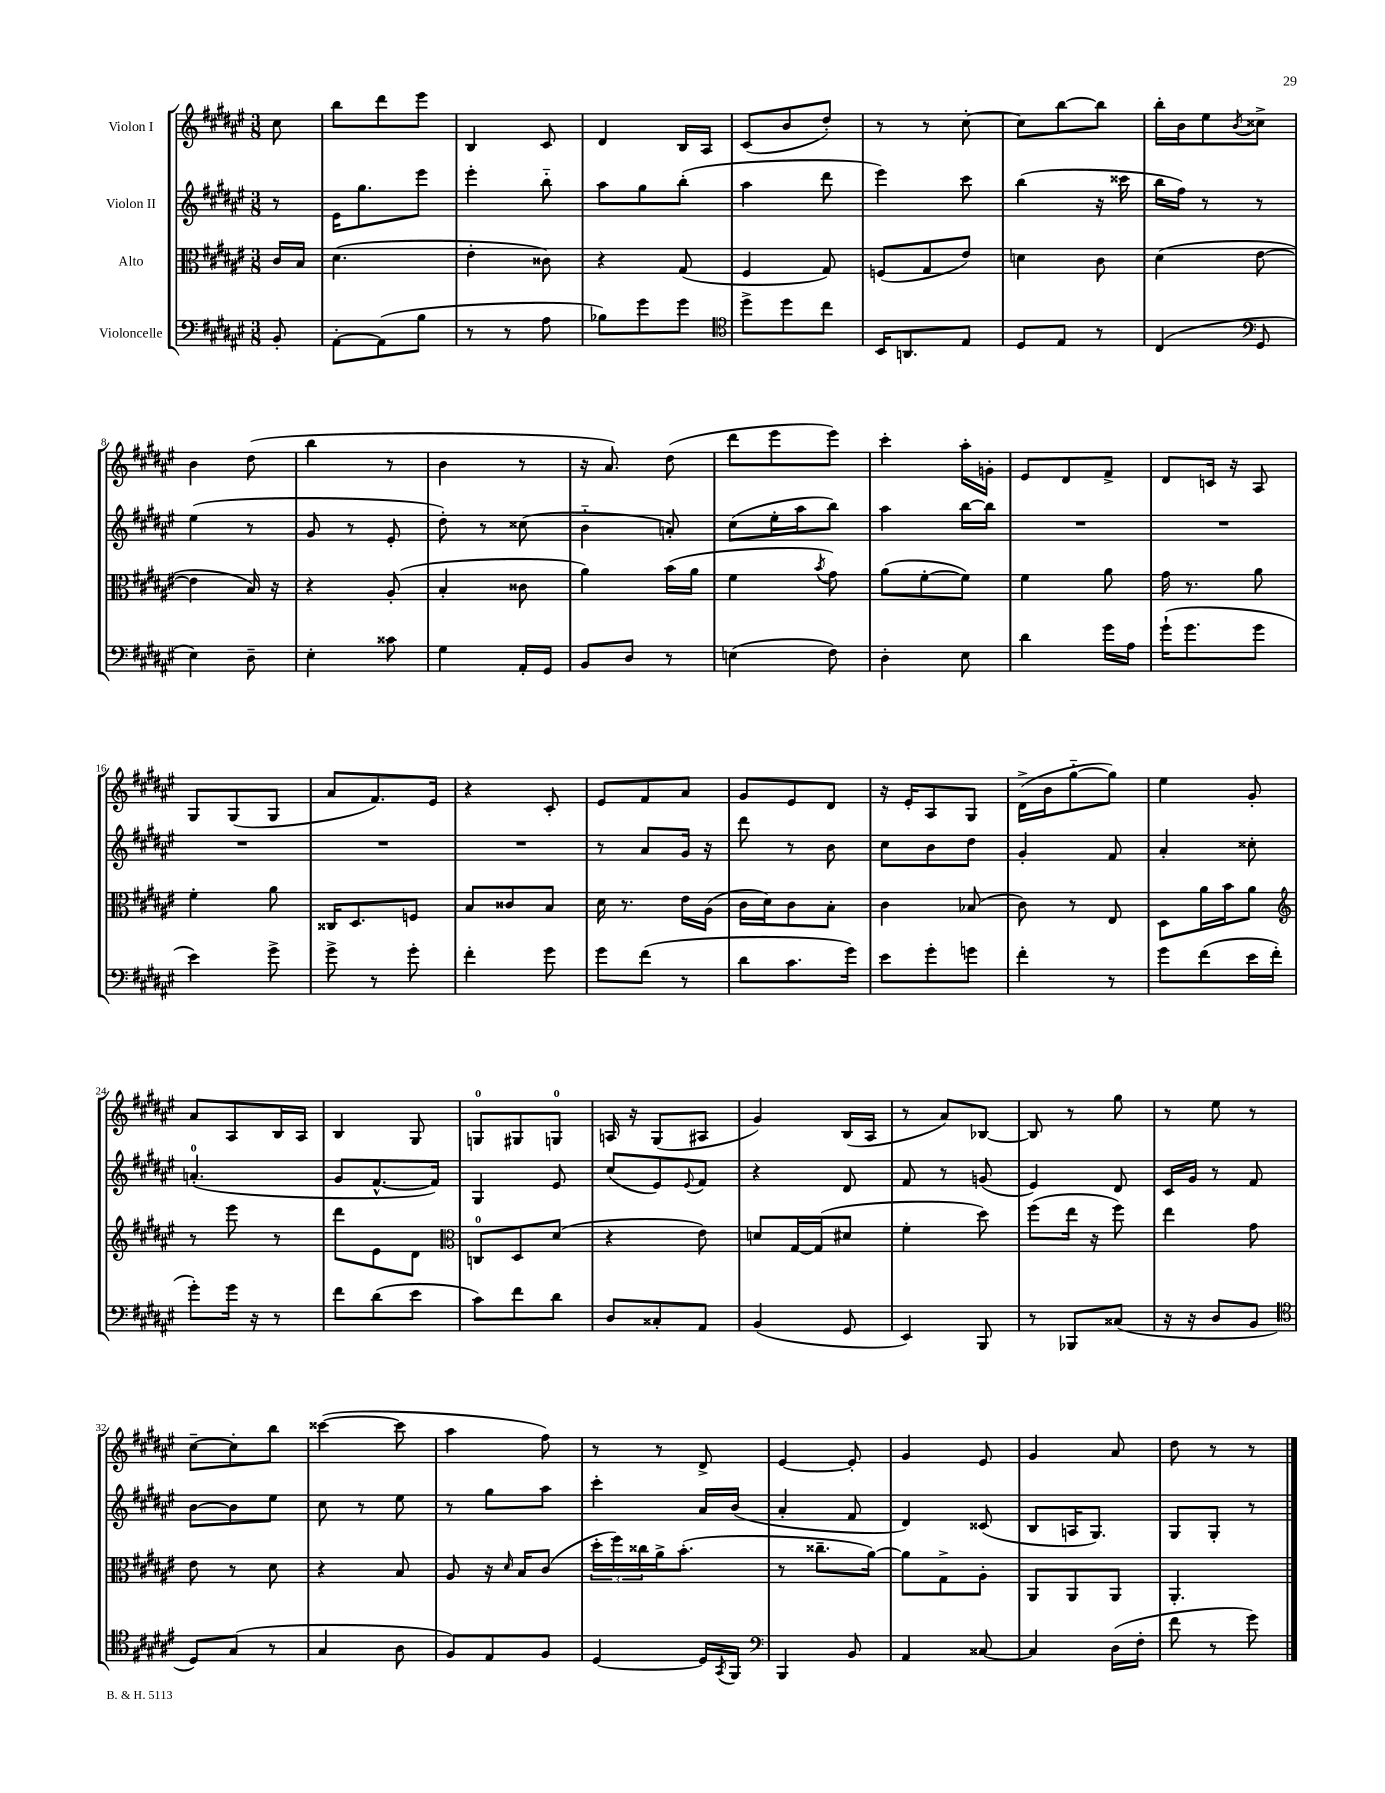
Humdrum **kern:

**kern	**kern	**kern	**kern
*part4	*part3	*part2	*part1
*staff4	*staff3	*staff2	*staff1
*I"Violoncelle	*I"Alto	*I"Violon II	*I"Violon I
*clefF4	*clefC3	*clefG2	*clefG2
*k[f#c#g#d#a#e#]	*k[f#c#g#d#a#e#]	*k[f#c#g#d#a#e#]	*k[f#c#g#d#a#e#]
*M3/8	*M3/8	*M3/8	*M3/8
=	=	=	=
8BB'/	16c#/LL	8r	8cc#\
.	16B/JJ	.	.
=1	=1	=1	=1
[8AA#'\L	(4.d#\	16e#\KL	8bb\L
.	.	8.gg#\	.
(8AA#\]	.	.	8ddd#\
8B\J	.	8eee#\J	8eee#\J
=2	=2	=2	=2
8r	4e#'\	4eee#'\	4B/
8r	.	.	.
8A#\	8c##X\)	8bb\	8c#/
=3	=3	=3	=3
8B-X\L)	4r	8aa#\L	4d#/
8g#\	.	8gg#\	.
8g#\J	(8G#/	(8bb'\J	16B/LL
.	.	.	16A#/JJ
=4	=4	=4	=4
*clefC4	*	*	*
8dd#^\L	4F#/	4aa#\	(8c#/L
8dd#\	.	.	8b/
8cc#\J	8G#/)	8ddd#\	8dd#'/J)
=5	=5	=5	=5
16BB/KL	(8Fn/L	4eee#\)	8r
8.AAn/	.	.	.
.	8G#/	.	8r
8E#/J	8e#/J)	8ccc#\	[8cc#'\
=6	=6	=6	=6
8D#/L	4dn\	(4bb\	8cc#\L]
8E#/J	.	.	[8bb\
8r	8c#\	16r	8bb\J]
.	.	16ccc##X\	.
=7	=7	=7	=7
(4C#/	(4d#\	16bb\LL	16bb'\LL
.	.	16ff#\JJ)	16b\J
.	.	8r	8ee#\
*clefF4	*	*	*
.	.	.	8qb/
8GG#/	[8e#\	8r	8cc##X^\J
!!LO:LB:g=z
=8	=8	=8	=8
4E#\)	4e#\]	(4ee#\	4b\
8D#~\	16B/)	8r	(8dd#\
.	16r	.	.
=9	=9	=9	=9
4E#'\	4r	8g#/	4bb\
.	.	8r	.
8c##X\	(8A#'/	8e#'/	8r
=10	=10	=10	=10
4G#\	4B'/	8dd#'\)	4b\
.	.	8r	.
16AA#'/LL	8c##X\	(8cc##X\	8r
16GG#/JJ	.	.	.
=11	=11	=11	=11
8BB/L	4a#\)	4b\	16r
.	.	.	8.a#/)
8D#/J	.	.	.
8r	(16b\LL	8an'/)	(8dd#\
.	16a#\JJ	.	.
=12	=12	=12	=12
(4En\	4f#\	(8cc#\L	8ddd#\L
.	.	16ee#'\L	8eee#\
.	.	16aa#\J	.
.	8qb/	.	.
8F#\)	8g#\)	8bb\J)	8eee#\J)
=13	=13	=13	=13
4D#'\	(8a#\L	4aa#\	4ccc#'\
.	[8f#'\	.	.
8E#\	8f#\J])	[16bb\LL	16aa#'\LL
.	.	16bb\JJ]	16gn'\JJ
=14	=14	=14	=14
4d#\	4f#\	4.r	8e#/L
.	.	.	8d#/
16g#\LL	8a#\	.	8f#^/J
16A#\JJ	.	.	.
=15	=15	=15	=15
(16g#`\KL	16g#\	4.r	8d#/L
8.g#\	8.r	.	.
.	.	.	16cn/Jk
.	.	.	16r
8g#\J	8a#\	.	8A#/
!!LO:LB:g=z
=16	=16	=16	=16
4e#\)	4f#'\	4.r	8G#/L
.	.	.	(8G#/
8g#^\	8a#\	.	8G#/J
=17	=17	=17	=17
8g#^\	16C##X/KL	4.r	8a#/L
.	8.D#/	.	.
8r	.	.	8.f#/)
8g#'\	8Fn/J	.	.
.	.	.	16e#/Jk
=18	=18	=18	=18
4f#'\	8B/L	4.r	4r
.	8c##X/	.	.
8g#\	8B/J	.	8c#'/
=19	=19	=19	=19
8g#\L	16d#\	8r	8e#/L
.	8.r	.	.
(8f#\J	.	8a#/L	8f#/
8r	16e#\LL	16g#/Jk	8a#/J
.	(16A#\JJ	16r	.
=20	=20	=20	=20
8d#\L	16c#\LL	8ddd#\	8g#/L
.	16d#\J)	.	.
8.c#\	8c#\	8r	8e#/
.	8B'\J	8b\	8d#/J
16g#\Jk)	.	.	.
=21	=21	=21	=21
8e#\L	4c#\	8cc#\L	16r
.	.	.	16e#'/KL
8g#'\	.	8b\	8A#/
8gn\J	(8B-X/	8dd#\J	8G#/J
=22	=22	=22	=22
4f#'\	8c#\)	4g#'/	(16d#^\LL
.	.	.	16b\J
.	8r	.	[8gg#\
8r	8E#/	8f#/	8gg#\J])
=23	=23	=23	=23
8g#\L	8D#\L	4a#'/	4ee#\
(8f#\	16a#\L	.	.
.	16b\J	.	.
16e#\L	8a#\J	8cc##X'\	8g#'/
16f#'\JJ	.	.	.
!!LO:LB:g=z
=24	=24	=24	=24
*	*clefG2	*	*
8g#'\L)	8r	(4.an'/	8a#/L
16g#\Jk	8eee#\	.	8A#/
16r	.	.	.
8r	8r	.	16B/L
.	.	.	16A#/JJ
=25	=25	=25	=25
8f#\L	8ddd#\L	8g#/L	4B/
(8d#\	8e#\	[8.f#^^/	.
8e#\J	8d#\J	.	8G#/
.	.	16f#/Jk])	.
=26	=26	=26	=26
*	*clefC3	*	*
8c#\L)	8Cn/L	4G#/	8Gn/L
8f#\	8D#/	.	8G#X/
8d#\J	(8d#/J	8e#/	8Gn/J
=27	=27	=27	=27
8D#/L	4r	(8cc#/L	16An/
.	.	.	16r
8C##X'/	.	8e#/)	(8G#/L
.	.	8qqe#/	.
8AA#/J	8e#\)	8f#/J	8A#X/J
=28	=28	=28	=28
(4BB/	8dn/L	4r	4g#/)
.	[16G#/L	.	.
.	(16G#/J]	.	.
8GG#/	8d#X/J	8d#/	(16B/LL
.	.	.	16A#/JJ
=29	=29	=29	=29
4EE#/)	4f#'\	8f#/	8r
.	.	8r	8a#/L)
8BBB/	8dd#\)	(8gn/	[8B-X/J
=30	=30	=30	=30
8r	(8ff#\L	4e#/)	8B-/]
8BBB-X/L	16ee#\Jk	.	8r
.	16r	.	.
(8C##X/J	8ff#\)	8d#/	8gg#\
=31	=31	=31	=31
16r	4ee#\	16c#/LL	8r
16r	.	16g#/JJ	.
8D#/L	.	8r	8ee#\
8BB/J	8g#\	8f#/	8r
!!LO:LB:g=z
=32	=32	=32	=32
*clefC4	*	*	*
8D#/L)	8e#\	[8b\L	[8cc#~\L
(8G#/J	8r	8b\]	8cc#'\]
8r	8d#\	8ee#\J	8bb\J
=33	=33	=33	=33
4G#/	4r	8cc#\	([4ccc##X\
.	.	8r	.
8A#\	8B/	8ee#\	8ccc##\]
=34	=34	=34	=34
8F#/L)	8A#/	8r	4aa#\
8E#/	16r	8gg#\L	.
.	16qqd#/	.	.
.	16B/KL	.	.
8F#/J	(8c#/J	8aa#\J	8ff#\)
=35	=35	=35	=35
[4D#/	24dd#'\LL	4ccc#'\	8r
.	24ff#\)	.	.
.	24cc##X\	.	.
.	16a#^\J	.	8r
.	(8.b'\J	.	.
16D#/LL]	.	16a#/LL	8d#^/
8qGG#/	.	.	.
16FF#/JJ	.	(16b/JJ	.
=36	=36	=36	=36
*clefF4	*	*	*
4BBB/	8r	4a#'/	[4e#/
.	8.cc##X~\L	.	.
8BB/	.	8f#/	8e#'/]
.	[16a#\Jk)	.	.
=37	=37	=37	=37
4AA#/	8a#\L]	4d#/)	4g#/
.	8G#^\	.	.
[8C##X/	8A#'\J	(8c##X/	8e#/
=38	=38	=38	=38
4C##/]	8AA#/L	8B/L	4g#/
.	8AA#/	16An/K	.
.	.	8.G#/J)	.
(16D#\LL	8AA#/J	.	8a#/
16F#'\JJ	.	.	.
=39	=39	=39	=39
8f#\	4.AA#'/	8G#/L	8dd#\
8r	.	8G#'/J	8r
8g#\)	.	8r	8r
==	==	==	==
*-	*-	*-	*-
